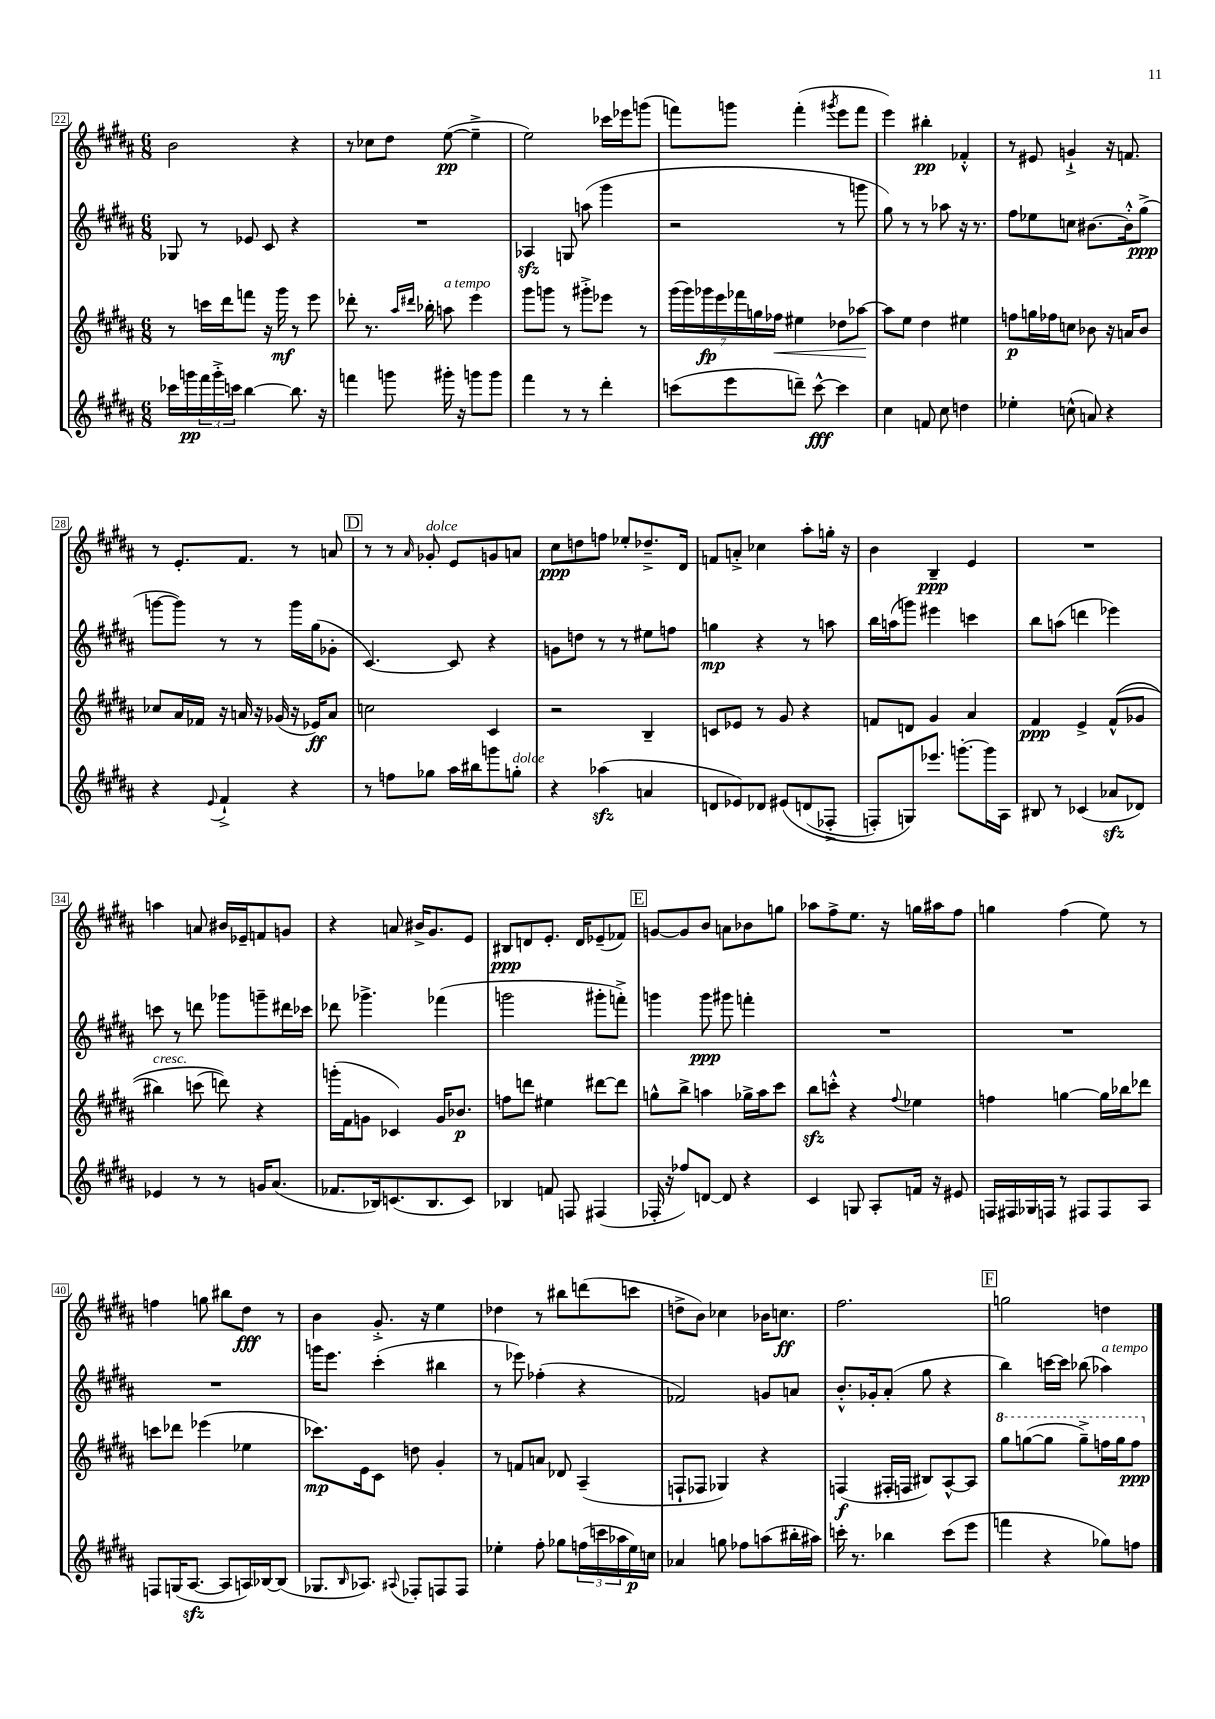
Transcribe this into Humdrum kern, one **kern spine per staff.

**kern	**dynam	**kern	**dynam	**kern	**dynam	**kern	**dynam
*part4	*part4	*part3	*part3	*part2	*part2	*part1	*part1
*staff4	*staff4	*staff3	*staff3	*staff2	*staff2	*staff1	*staff1
*clefG2	*	*clefG2	*	*clefG2	*	*clefG2	*
*k[f#c#g#d#a#]	*	*k[f#c#g#d#a#]	*	*k[f#c#g#d#a#]	*	*k[f#c#g#d#a#]	*
*M6/8	*	*M6/8	*	*M6/8	*	*M6/8	*
=22	=22	=22	=22	=22	=22	=22	=22
16ccc-X\LL	.	8r	.	8G-X/	.	2b\	.
16gggn\	pp	.	.	.	.	.	.
24fff#\	.	16cccn\LL	.	8r	.	.	.
24ggg'^\	.	.	.	.	.	.	.
.	.	16ddd#\J	.	.	.	.	.
24cccn\JJ	.	.	.	.	.	.	.
[4bb\	.	8fffn\J	.	8e-X/	.	.	.
.	.	16r	.	8c#/	.	.	.
.	.	16ggg#\	mf	.	.	.	.
8.bb\]	.	8r	.	4r	.	4r	.
.	.	8eee\	.	.	.	.	.
16r	.	.	.	.	.	.	.
=23	=23	=23	=23	=23	=23	=23	=23
4fffn\	.	8ddd-X'\	.	2.r	.	8r	.
.	.	8.r	.	.	.	8cc-X\L	.
8gggn\	.	.	.	.	.	8dd#\J	.
.	.	16qqaa#/LL	.	.	.	.	.
.	.	16qqddd#X/JJ	.	.	.	.	.
.	.	16bb-X'\	.	.	.	.	.
!	!	!LO:TX:a:i:t=a tempo	!	!	!	!	!
16ggg#X'\	.	8aan\	.	.	.	([8ee\	pp
16r	.	.	.	.	.	.	.
8gggn\L	.	4eee\	.	.	.	4ee~^\]	.
8ggg\J	.	.	.	.	.	.	.
=24	=24	=24	=24	=24	=24	=24	=24
4fff#\	.	8ggg#\L	.	4A-Xzz/	.	2ee\)	.
.	.	8gggn\J	.	.	.	.	.
8r	.	8r	.	8Gn/	.	.	.
8r	.	8ggg#X'^\L	.	(8aan\	.	.	.
4ddd#'\	.	8eee-X\J	.	4ggg#\	.	16ccc-X\LL	.
.	.	.	.	.	.	16eee-X\J	.
.	.	8r	.	.	.	(8gggn\J	.
=25	=25	=25	=25	=25	=25	=25	=25
(8cccn\L	.	(28ggg#\LL	.	2r	.	8fffn\L)	.
.	.	28ggg#\)	.	.	.	.	.
.	.	28ggg-X\	fp	.	.	.	.
.	.	28eee\	.	.	.	.	.
8eee\	.	.	.	.	.	8gggn\J	.
.	.	28fff-X\	.	.	.	.	.
.	.	28ggn\	.	.	.	.	.
!	!	!	!LO:HP:b	!	!	!	!
.	.	28ff-X\JJ	<	.	.	.	.
8dddn~\J)	.	4ee#X\	.	.	.	(4fff'\	.
[8ccc^^\	fff	.	.	.	.	.	.
.	.	.	.	.	.	8qggg#X/	.
4ccc\]	.	8dd-X\L	.	8r	.	8eee\L	.
.	.	[8aa-X\J	.	8gggn\	.	8fff\J	.
.	.	.	[	.	.	.	.
=26	=26	=26	=26	=26	=26	=26	=26
4cc#\	.	8aa-\L]	.	8gg#\)	.	4eee\)	.
.	.	8ee\J	.	8r	.	.	.
8fn/	.	4dd#\	.	8r	.	4bb#X'\	pp
8cc#\	.	.	.	8aa-X\	.	.	.
4ddn\	.	4ee#X\	.	16r	.	4f-X'^^/	.
.	.	.	.	8.r	.	.	.
=27	=27	=27	=27	=27	=27	=27	=27
4ee-X'\	.	8ffn\L	p	8ff#\L	.	8r	.
.	.	16ggn\L	.	8ee-X\	.	8e#X/	.
.	.	16ff-X\J	.	.	.	.	.
(8ccn^^\	.	8ccn\J	.	8ccn\J	.	4gn`^/	.
8an/)	.	8b-X\	.	[8.b#X\L	.	.	.
4r	.	16r	.	.	.	16r	.
.	.	16an/KL	.	16b#'^^\k]	.	8.fn/	.
.	.	8b-/J	.	(8gg#^\J	ppp	.	.
!!LO:LB:g=z
=28	=28	=28	=28	=28	=28	=28	=28
4r	.	8cc-X/L	.	[8gggn\L	.	8r	.
.	.	16a#/L	.	8ggg\J])	.	8.e'/L	.
.	.	16f-X/JJ	.	.	.	.	.
8qqe/	.	.	.	.	.	.	.
4f#`^/	.	16r	.	8r	.	.	.
.	.	16an/	.	.	.	8.f#/J	.
.	.	16r	.	8r	.	.	.
.	.	(16g-X/	.	.	.	.	.
4r	.	16r	.	16ggg\LL	.	8r	.
.	.	16e-X/KL)	ff	(16gg#\J	.	.	.
.	.	8a/J	.	8g-X'\J	.	8an/	.
!!LO:REH:place=s1:t=D
=29	=29	=29	=29	=29	=29	=29	=29
8r	.	2ccn\	.	[4.c#/)	.	8r	.
8ffn\L	.	.	.	.	.	8r	.
.	.	.	.	.	.	16qqa#/	.
!	!	!	!	!	!	!LO:TX:a:i:t=dolce	!
8gg-X\J	.	.	.	.	.	8g-X'/	.
16aa#\LL	.	.	.	8c#/]	.	8e/L	.
16bb#X\J	.	.	.	.	.	.	.
8gggn\	.	4c#/	.	4r	.	8gn/	.
!LO:TX:a:i:t=dolce	!	!	!	!	!	!	!
8ggn'\J	.	.	.	.	.	8an/J	.
=30	=30	=30	=30	=30	=30	=30	=30
4r	.	2r	.	8gn\L	.	8cc#\L	ppp
.	.	.	.	8ddn\J	.	8ddn\	.
(4aa-Xzz\	.	.	.	8r	.	8ffn\J	.
.	.	.	.	8r	.	8ee-X'/L	.
4an/	.	4B~/	.	8ee#X\L	.	8.dd-X~^/	.
.	.	.	.	8ffn\J	.	.	.
.	.	.	.	.	.	16d#/Jk	.
=31	=31	=31	=31	=31	=31	=31	=31
8dn/L	.	8cn/L	.	4ggn\	mp	8fn/L	.
8e-X/)	.	8e-X/J	.	.	.	8an'^/J	.
8d-X/J	.	8r	.	4r	.	4cc-X\	.
(8e#X/L	.	8g#/	.	.	.	.	.
(8dn/	.	4r	.	8r	.	8aa#'\L	.
8F-X'^/J	.	.	.	8aan\	.	16ggn'\Jk	.
.	.	.	.	.	.	16r	.
=32	=32	=32	=32	=32	=32	=32	=32
8Fn'/L)	.	8fn/L	.	16bb\LL	.	4b\	.
.	.	.	.	(16aan\J	.	.	.
8Gn/)	.	8dn/J	.	8gggn\J)	.	.	.
8.eee-X/J	.	4g#/	.	4eee#X\	.	4B~/	ppp
[8.gggn'\L	.	.	.	.	.	.	.
.	.	4a#/	.	4cccn\	.	4e/	.
16ggg\L]	.	.	.	.	.	.	.
16A#\JJ	.	.	.	.	.	.	.
=33	=33	=33	=33	=33	=33	=33	=33
8B#X/	.	4f#/	ppp	8bb\L	.	2.r	.
8r	.	.	.	(8aan\J	.	.	.
(4c-X/	.	4e^/	.	4dddn\	.	.	.
8a-Xzz/L	.	((8f#^^/L	.	4eee-X\)	.	.	.
8d-X/J)	.	8g-X/J	.	.	.	.	.
!!LO:LB:g=z
=34	=34	=34	=34	=34	=34	=34	=34
!	!	!LO:TX:a:i:t=cresc.	!	!	!	!	!
4e-X/	.	4bb#X\)	.	8cccn\	.	4aan\	.
.	.	.	.	8r	.	.	.
8r	.	(8cccn\	.	8dddn\	.	8an/	.
8r	.	8dddn\))	.	8ggg-X\L	.	16b#X/LL	.
.	.	.	.	.	.	16e-X~/J	.
16gn/KL	.	4r	.	8gggn~\	.	8fn/	.
(8.a#/J	.	.	.	.	.	.	.
.	.	.	.	16ddd#X\L	.	8gn/J	.
.	.	.	.	16ccc-X\JJ	.	.	.
=35	=35	=35	=35	=35	=35	=35	=35
8.f-X/L	.	(16gggn'\LL	.	8ddd-X\	.	4r	.
.	.	16f#\J	.	.	.	.	.
.	.	8gn\J	.	4.ggg-X^\	.	.	.
16B-X/k)	.	.	.	.	.	.	.
(8.cn/	.	4c-X/)	.	.	.	8an/	.
.	.	.	.	.	.	16b#X^/KL	.
8.B-/	.	.	.	.	.	8.g#/	.
.	.	16g/KL	.	(4fff-X\	.	.	.
.	.	8.b-X/J	p	.	.	.	.
8c/J)	.	.	.	.	.	8e/J	.
=36	=36	=36	=36	=36	=36	=36	=36
4B-X/	.	8ffn\L	.	2gggn\	.	8B#X/L	ppp
.	.	8dddn\J	.	.	.	8dn/	.
8fn/	.	4ee#X\	.	.	.	8.e'/J	.
8Fn/	.	.	.	.	.	.	.
.	.	.	.	.	.	16d/KL	.
(4F#X/	.	[8ddd#X\L	.	8ggg#X'\L	.	(8e-X~/	.
.	.	8ddd#\J]	.	8fffn'^\J)	.	8f-X/J)	.
!!LO:REH:place=s1:t=E
=37	=37	=37	=37	=37	=37	=37	=37
16F-X'/	.	8ggn^^\L	.	4gggn\	.	[8gn/L	.
16r	.	.	.	.	.	.	.
8ff-X/L)	.	8bb^\J	.	.	.	8g/]	.
[8dn/J	.	4aan\	.	8ggg\	ppp	8b/J	.
8d/]	.	.	.	8ggg#X\	.	8an\L	.
4r	.	16gg-X^\LL	.	4fffn'\	.	8b-X\	.
.	.	16aa\J	.	.	.	.	.
.	.	8ccc#\J	.	.	.	8ggn\J	.
=38	=38	=38	=38	=38	=38	=38	=38
4c#/	.	8bbzz\L	.	2.r	.	8aa-X\L	.
.	.	8cccn'^^\J	.	.	.	8ff#^\	.
8Gn/	.	4r	.	.	.	8.ee\J	.
8A#'/L	.	.	.	.	.	.	.
.	.	.	.	.	.	16r	.
.	.	8qqff#/	.	.	.	.	.
16fn/Jk	.	4ee-X\	.	.	.	16ggn\LL	.
16r	.	.	.	.	.	16aa#X\J	.
8e#X/	.	.	.	.	.	8ff#\J	.
=39	=39	=39	=39	=39	=39	=39	=39
16Fn/LL	.	4ffn\	.	2.r	.	4ggn\	.
16F#X/	.	.	.	.	.	.	.
16G-X/	.	.	.	.	.	.	.
16Fn/JJ	.	.	.	.	.	.	.
8r	.	[4ggn\	.	.	.	(4ff#\	.
8F#X/L	.	.	.	.	.	.	.
8F#/	.	16gg\LL]	.	.	.	8ee\)	.
.	.	16bb-X\J	.	.	.	.	.
8A#/J	.	8ddd-X\J	.	.	.	8r	.
!!LO:LB:g=z
=40	=40	=40	=40	=40	=40	=40	=40
8Fn/L	.	8cccn\L	.	2.r	.	4ffn\	.
(16Gn/K	.	8ddd-X\J	.	.	.	.	.
[8.A#zz/J	.	.	.	.	.	.	.
.	.	(4eee-X\	.	.	.	8ggn\	.
8A#/L]	.	.	.	.	.	8bb#X\L	.
16An/L)	.	4ee-X\	.	.	.	8dd#\J	fff
[16B-X/J	.	.	.	.	.	.	.
(8B-/J]	.	.	.	.	.	8r	.
=41	=41	=41	=41	=41	=41	=41	=41
8.G-X/L	.	8.ccc-X\L)	mp	16gggn\KL	.	4b\	.
.	.	.	.	8.eee\J	.	.	.
16qqB/	.	.	.	.	.	.	.
8.A-X/J)	.	16e\k	.	.	.	.	.
.	.	8c#\J	.	(4ccc#'\	.	8.g#'^/	.
8qqA#X/	.	.	.	.	.	.	.
8F-X'/L	.	8ddn\	.	.	.	.	.
.	.	.	.	.	.	16r	.
8Fn/	.	4g#'/	.	4bb#X\	.	4ee\	.
8F/J	.	.	.	.	.	.	.
=42	=42	=42	=42	=42	=42	=42	=42
4ee-X'\	.	8r	.	8r	.	4dd-X\	.
.	.	8fn/L	.	8eee-X\)	.	.	.
8ff#'\	.	8an/J	.	(4ff-X'\	.	8r	.
8gg-X\L	.	8d-X/	.	.	.	8bb#X\L	.
(24ffn\L	.	(4A#~/	.	4r	.	(8dddn\	.
24cccn\	.	.	.	.	.	.	.
24aa-X\	.	.	.	.	.	.	.
16ee-\)	p	.	.	.	.	8cccn\J	.
16ccn\JJ	.	.	.	.	.	.	.
=43	=43	=43	=43	=43	=43	=43	=43
4a-X/	.	8Fn`/L	.	2f-X/)	.	8ddn^\L	.
.	.	8F-X/J	.	.	.	8b\J)	.
8ggn\	.	4G-X/)	.	.	.	4cc-X\	.
8ff-X\L	.	.	.	.	.	.	.
(8aan\	.	4r	.	8gn/L	.	16b-X\KL	.
.	.	.	.	.	.	8.ccn\J	ff
16bb#X'\L	.	.	.	8an/J	.	.	.
16aa#X\JJ)	.	.	.	.	.	.	.
=44	=44	=44	=44	=44	=44	=44	=44
16cccn'\	.	(4Fn/	f	8.b'^^/L	.	2.ff#\	.
8.r	.	.	.	.	.	.	.
.	.	.	.	16g-X'/k	.	.	.
4bb-X\	.	16F#X'/LL	.	(8a#'/J	.	.	.
.	.	16Fn/JJ	.	.	.	.	.
.	.	8B#X/L)	.	8gg#\	.	.	.
(8ccc\L	.	[8A#^^/	.	4r	.	.	.
8eee\J	.	8A#/J]	.	.	.	.	.
!!LO:REH:place=s1:t=F
=45	=45	=45	=45	=45	=45	=45	=45
*	*	*8va	*	*	*	*	*
4fffn\	.	8ggg#\L	.	4bb\)	.	2ggn\	.
.	.	([8gggn\	.	.	.	.	.
4r	.	8ggg\J]	.	[16cccn\LL	.	.	.
.	.	.	.	16ccc\JJ]	.	.	.
.	.	8ggg~^\L)	.	(8bb-X\	.	.	.
!	!	!	!	!LO:TX:a:i:t=a tempo	!	!	!
8gg-X\L)	.	16fffn\L	.	4aa-X\)	.	4ddn\	.
.	.	16ggg\J	.	.	.	.	.
8ffn\J	.	8fff\J	ppp	.	.	.	.
*	*	*X8va	*	*	*	*	*
==	==	==	==	==	==	==	==
*-	*-	*-	*-	*-	*-	*-	*-
